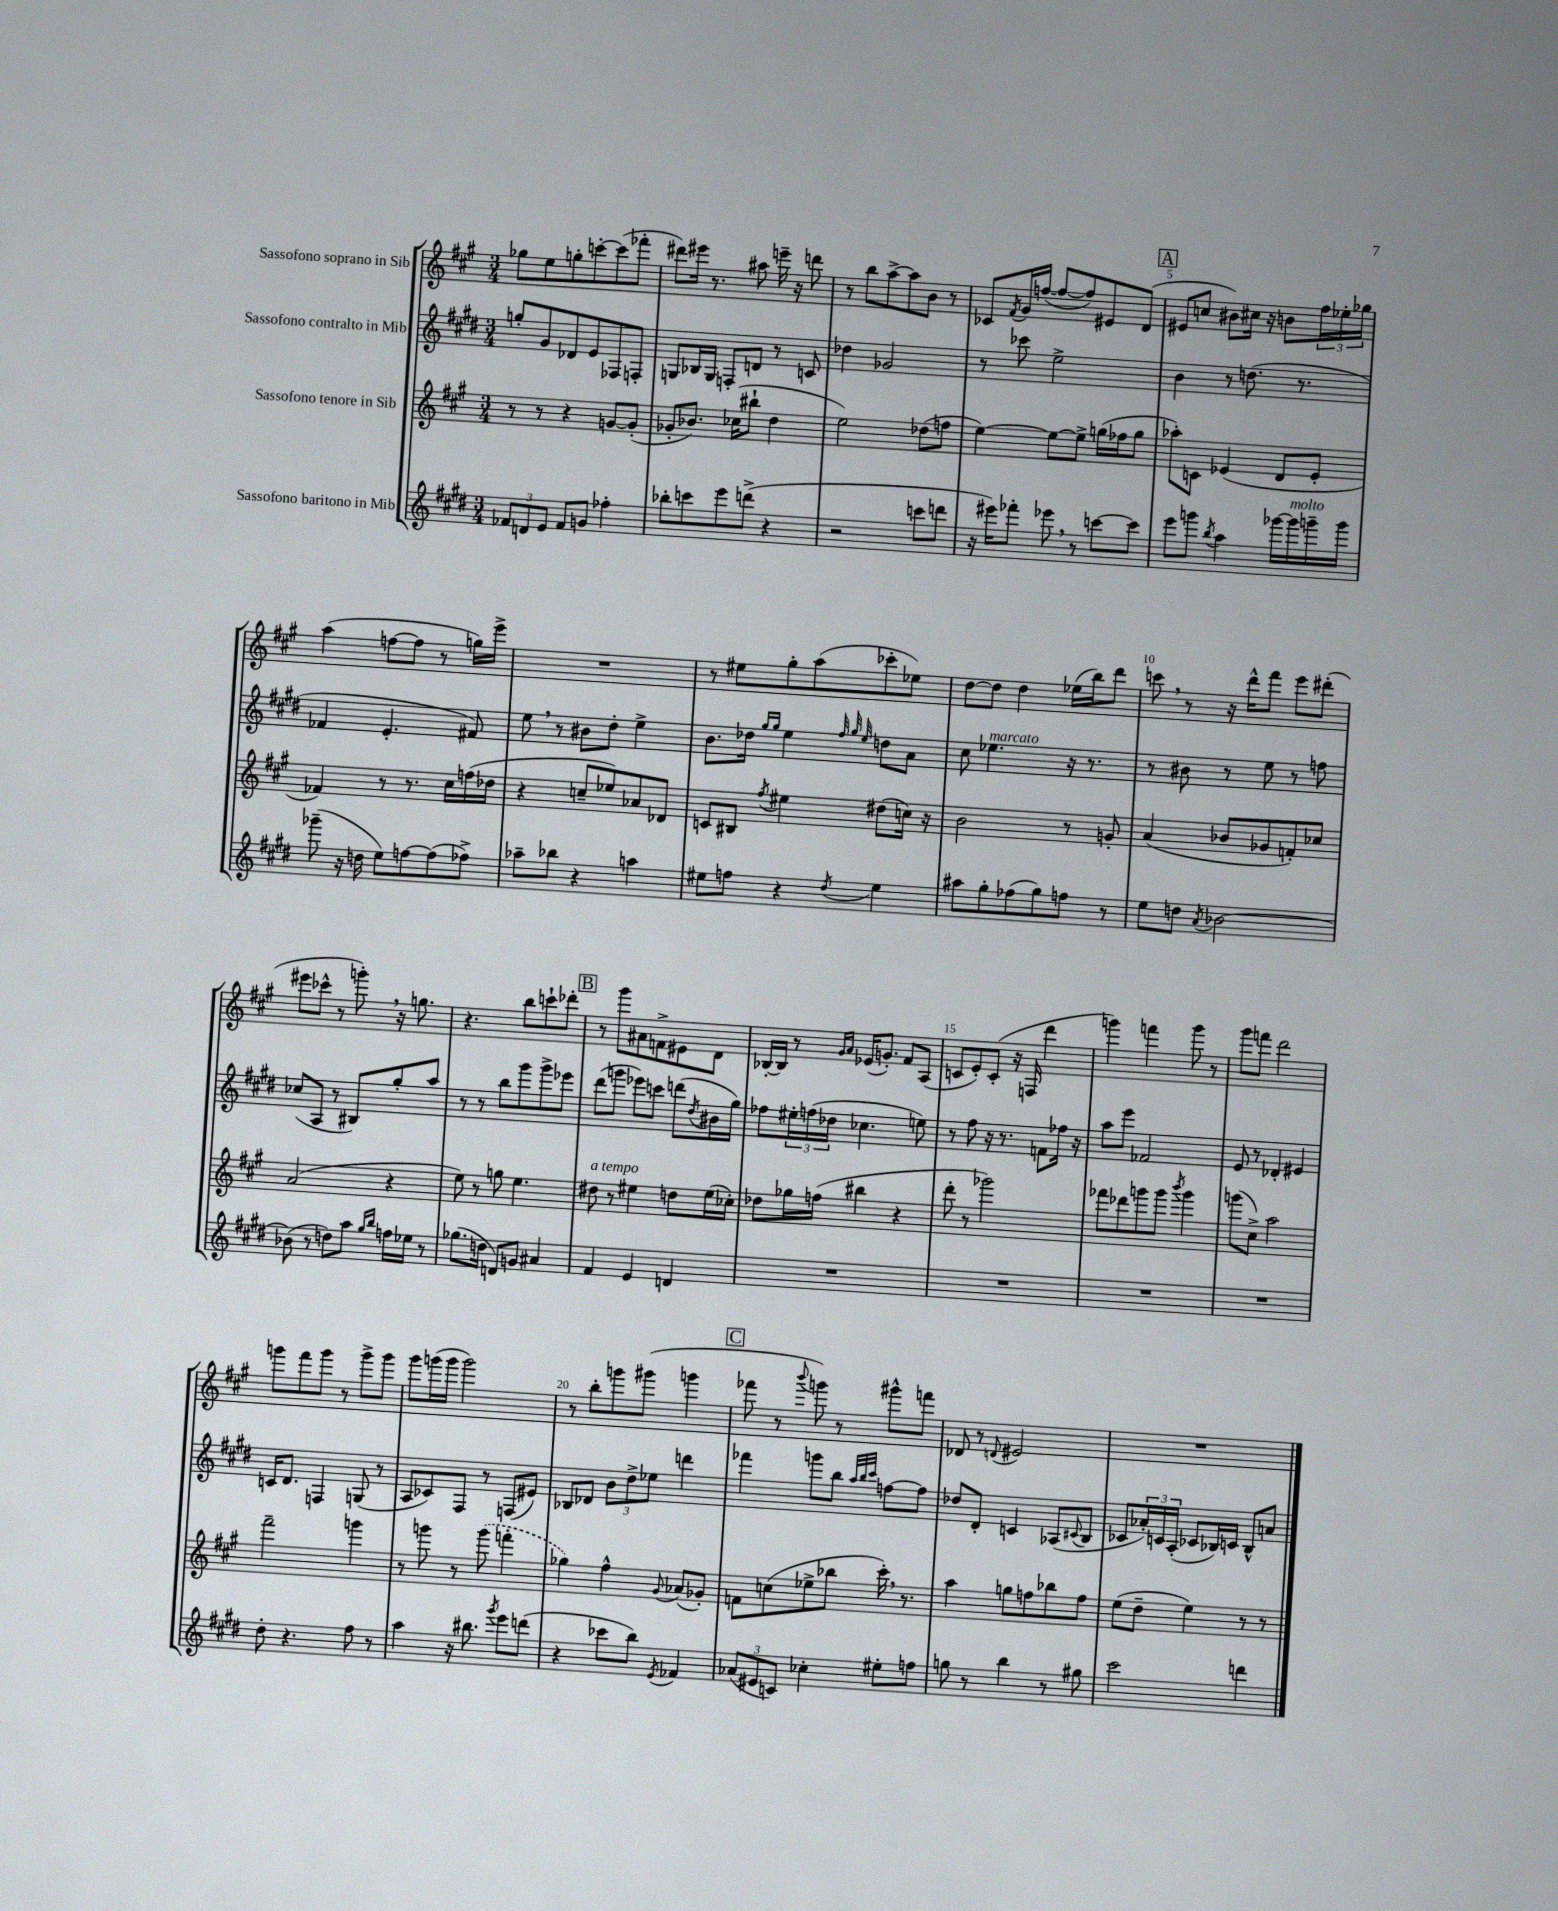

**kern	**kern	**kern	**kern
*part4	*part3	*part2	*part1
*staff4	*staff3	*staff2	*staff1
*I"Sassofono baritono in Mib	*I"Sassofono tenore in Sib	*I"Sassofono contralto in Mib	*I"Sassofono soprano in Sib
*clefG2	*clefG2	*clefG2	*clefG2
*k[f#c#g#d#]	*k[f#c#g#]	*k[f#c#g#d#]	*k[f#c#g#]
*M3/4	*M3/4	*M3/4	*M3/4
=1	=1	=1	=1
12f-X/L	8r	8ggn'/L	8gg-X\L
12dn/	.	.	.
.	8r	8g#/	8ee\
12e/J	.	.	.
8f-/L	4r	8d-X/	8ggn'\
8gn/J	.	8e/	[8cccn'\
4ff-X'\	[8gn/L	8F-X/	(8ccc\]
.	(8g'/J]	8Fn'/J	8fff-X'\J
=2	=2	=2	=2
8bb-X'\L	8g-X'/L	8Gn/L	8ddd#X\L)
8cccn\	8.b-X/J)	16B-X/L	16eee#X\Jk
.	.	16G/JJ	8.r
8eee\	.	8Fn'/L	.
.	(16cc-X\KL	.	.
(8dddn^\J	8bb#X`\J	8dn/J	8aa#X\
4r	4dd\	8r	16eeen~\
.	.	.	16r
.	.	8cn/	8dddn\
=3	=3	=3	=3
2r	2ee\)	4dd-X\	8r
.	.	.	8bb\L
.	.	2g-X/	[8aa^\
.	.	.	8aa\]
8cccn\L	(8dd-X\L	.	8b\J
8dddn\J	8ffn\J	.	8r
=4	=4	=4	=4
16r	[4ee\)	8r	8c-X/L
16eee#X\KL)	.	.	.
.	.	.	8qf#/
8fff-X'\J	.	8ccc-X\	16g#/L
.	.	.	([16ffn/JJ
8eee-X,\	8ee\L_	2ee^\	8ff/L_
8r	8ee^\J]	.	8ff/])
[8cccn\L	(16ggn\LL	.	8e#X/
.	16ff-X\J	.	.
8ccc\J]	8gg\J	.	(8d/J
!!LO:REH:place=s1:t=A
=5	=5	=5	=5
8eee\L	8aa-X'\L)	4b\	8e#X/L
8gggn\J	8cn\J	.	8ccn/J
8qbb/	.	.	.
4aa\	(4e-X/	8r	8b#X\L)
.	.	(8.ddn\	16cc#X\Jk
.	.	.	16r
[16ggg-X\LL	8d/L	.	8bn\L
!LO:TX:a:i:t=molto	!	!	!
16ggg-\]	.	8.r	.
16gggn~\	8e-'/J	.	24ff#\L
.	.	.	24ee-X'\
16ggg\JJ	.	.	.
.	.	.	24gg-X\JJ
!!LO:LB:g=z
=6	=6	=6	=6
(8ggg-X~\	4f-X/)	4f-X/	(4aa\
16r	.	.	.
16ddn\	.	.	.
8ee\L)	8r	4.e'/	[8ffn\L
[8ffn\	8.r	.	8ff\J]
(8ff\]	.	.	8r
.	16cc#\LL	.	.
8ff-X^\J)	(16ffn\	8f#X/)	16ggn\LL)
.	16dd-X\JJ	.	16eee^\JJ
=7	=7	=7	=7
8aa-X~\L	4r	8ee,\	2.r
8bb-X\J	.	8r	.
4r	8ccn~/L	8b#X\L	.
.	8ee-X/)	8dd#'\J	.
4aan\	8a-X/	4ee^\	.
.	8d-X/J	.	.
=8	=8	=8	=8
8ee#X\L	8cn/L	8.b\L	8r
8ffn\J	8B#X/J	.	8ee#X\L
.	.	16dd-X\Jk	.
.	.	16qqgg#/LL	.
.	8qff#/	16qqgg#/JJ	.
4r	4ee#X\	4ee\	8gg#'\
.	.	.	(8aa\
.	.	32qqff#/	.
.	.	32qqgg#/	.
8qdd#/	.	32qqee/	.
4ee#\	(8dd#X\L	8ddn\L	8ccc-X'\
.	16ccn\Jk)	8a\J	8ee-X\J)
.	16r	.	.
=9	=9	=9	=9
8aa#X\L	2b\	8cc#\	[8dd\L
!	!	!LO:TX:a:i:t=marcato	!
8gg#'\	.	4.ee-X\	8dd\J]
(8ff-X\	.	.	4dd\
8gg#\)	.	.	.
8ffn\J	8r	16r	(16ee-X\LL
.	.	8.r	16bb\J)
8r	8gn'/	.	8ddd\J
=10	=10	=10	=10
8ee\L	(4a/	8r	8cccn,\
8ddn\J	.	8b#X\	8r
8qa/	.	.	.
[2b-X\	8b-X/L	8r	16r
.	.	.	16ddd^^\KL
.	8g-X/	8ee\	8fff#\J
.	8fn'/)	8r	8eee\L
.	8cc-X/J	8ffn\	(8ddd#X'\J
!!LO:LB:g=z
=11	=11	=11	=11
(8b-X\]	(2a/	(8cc-X/L	8eee#X\L
8r	.	8A/J	8ccc-X^^\J
8ddn\L)	.	8r	8r
8aa\J	.	8B#X/L)	8gggn',\)
16qqgg#/LL	.	.	.
16qqbb/JJ	.	.	.
16ffn\LL	4r	8gg#'/	16r
16ee-X\JJ	.	.	8.ggn\
8r	.	8aa/J	.
=12	=12	=12	=12
(8.gg-X\L	8ee\)	8r	4.r
.	8r	8r	.
16ddn\Jk	.	.	.
8dn/L)	8ggn\	8bb\L	.
8gn/J	4.ee\	8ggg#\	8bb\L
4a#X/	.	8ggg#^\	8cccn`\
.	.	8eee-X\J	8ddd-X'\J
!!LO:REH:place=s1:t=B
=13	=13	=13	=13
!	!LO:TX:a:i:t=a tempo	!	!
4f#/	8dd#X\	(8ddd#\L	8r
.	8r	8gggn\J	8ggg#\L
4e/	4ee#X\	8eee-X\L)	8a#X\
.	.	8cccn\J	8fn^\
4dn/	8ddn\L	(8dddn\L	8e#X\
.	.	8qdd#/	.
.	(16ee#\L	16b#X\L	8d\J
.	16cc-X'\JJ)	16gg#\JJ)	.
=14	=14	=14	=14
2.r	8dd-X\L	8ff-X\L	[16B-X'/LL
.	.	.	16B-/JJ]
.	16gg-X\L	24ee#X'\L	8r
.	.	(24ffn\	.
.	(16ffn\JJ	.	.
.	.	24dd-X\JJ	.
.	.	.	16qqg#/LL
.	.	.	16qqa/JJ
.	4bb#X\	4.cc-X\	(16e-X/KL
.	.	.	8.gn'/J)
.	4r	.	8f#/L
.	.	8een\)	(8A/J
=15	=15	=15	=15
2.r	8ddd'\	8r	8cn/L
.	8r	8ff#\	8e'/)
.	2ggg-X\)	16r	(8c'/J
.	.	8.r	.
.	.	.	16r
.	.	.	16Fn/
.	.	8fn\L	4ddd\
.	.	16ff-X\Jk	.
.	.	16r	.
=16	=16	=16	=16
2.r	8fff-X\L	8aa\L	4gggn\)
.	8ddd-X\	8eee\J	.
.	8gggn\	2f-X/	4fffn\
.	8ggg\J	.	.
.	8qbbb/	.	.
.	4ggg\	.	8ggg\
.	.	.	8r
=17	=17	=17	=17
2.r	(8gggn\L	8e/	8ggg#\L
.	8cc#^\J)	8r	8fffn\J
.	2aa\	4d-X'/	2ddd\
.	.	4e#X/	.
!!LO:LB:g=z
=18	=18	=18	=18
8dd#'\	2fff#~\	16cn/KL	8gggn\L
.	.	8.d#/J	.
4.r	.	.	8fff#\
.	.	4Fn/	8ggg\J
.	.	.	8r
8ff#\	4gggn\	(8Gn/	8ggg^\L
8r	.	8r	8ggg\J
=19	=19	=19	=19
4aa\	8r	8A/L	8ggg#\L
.	8gggn\	8c-X/)	(16gggn\L
.	.	.	16ggg\JJ
16r	8r	8F#/J	2ggg\)
8.bb#X\	.	.	.
.	(8ggg\	8r	.
8qggg#/	.	.	.
8eee\L	4fffn'\	(8Fn/L	.
(8dddn\J	.	8e#X/J)	.
=20	=20	=20	=20
4r	4gg-X\)	8B-X/L	8r
.	.	8d-X/J	8bb'\L
8ccc-X\L	4ff#^^\	12b\L	8gggn\
.	.	12dd#^\	.
8bb\J)	.	.	(8ggg#X\J
.	.	12ee-X\J	.
8qe/	8qqg#/	.	.
4f-X/	(8a-X/L	4dddn\	4gggn\
.	8g-X'/J)	.	.
!!LO:REH:place=s1:t=C
=21	=21	=21	=21
(12a-X/L	8fn\L	4fff-X\	8fff-X\
12e#X/	.	.	.
.	(8ccn\	.	8r
12cn/J)	.	.	.
.	.	.	8qqbbb/
4cc-X'\	8ee-X^\	8gggn\L	8gggn\)
.	8bb-X\J	8bb\J	8r
.	.	32qqaa/LLL	.
.	.	32qqbb/	.
.	.	32qqccc#/JJJ	.
8ee#X'\L	16ccc#',\)	[8ffn\L	8ggg#X^^\L
.	8.r	.	.
8ffn\J	.	8ff\J]	8fffn\J
=22	=22	=22	=22
8ggn\	4aa\	8dd-X/L	8d-X/
8r	.	8d#'/J	8r
.	.	.	8qqdn/
4bb\	8ggn\L	4cn/	2e#X/
.	8ffn\	.	.
8r	8bb-X\	(8A-X/L	.
.	.	8qqc#X/	.
8gg#X\	8ff\J	8B/J	.
=23	=23	=23	=23
2ccc#\	(8ee\L	8c-X/L	2.r
.	8dd~\J	24a-X'/L)	.
.	.	24cn/	.
.	.	(24A'/JJ	.
.	4ee\)	8c-X/L	.
.	.	16B-X/L)	.
.	.	16cn/JJ	.
4dddn\	8r	8B-^^/L	.
.	8r	8an/J	.
==	==	==	==
*-	*-	*-	*-
